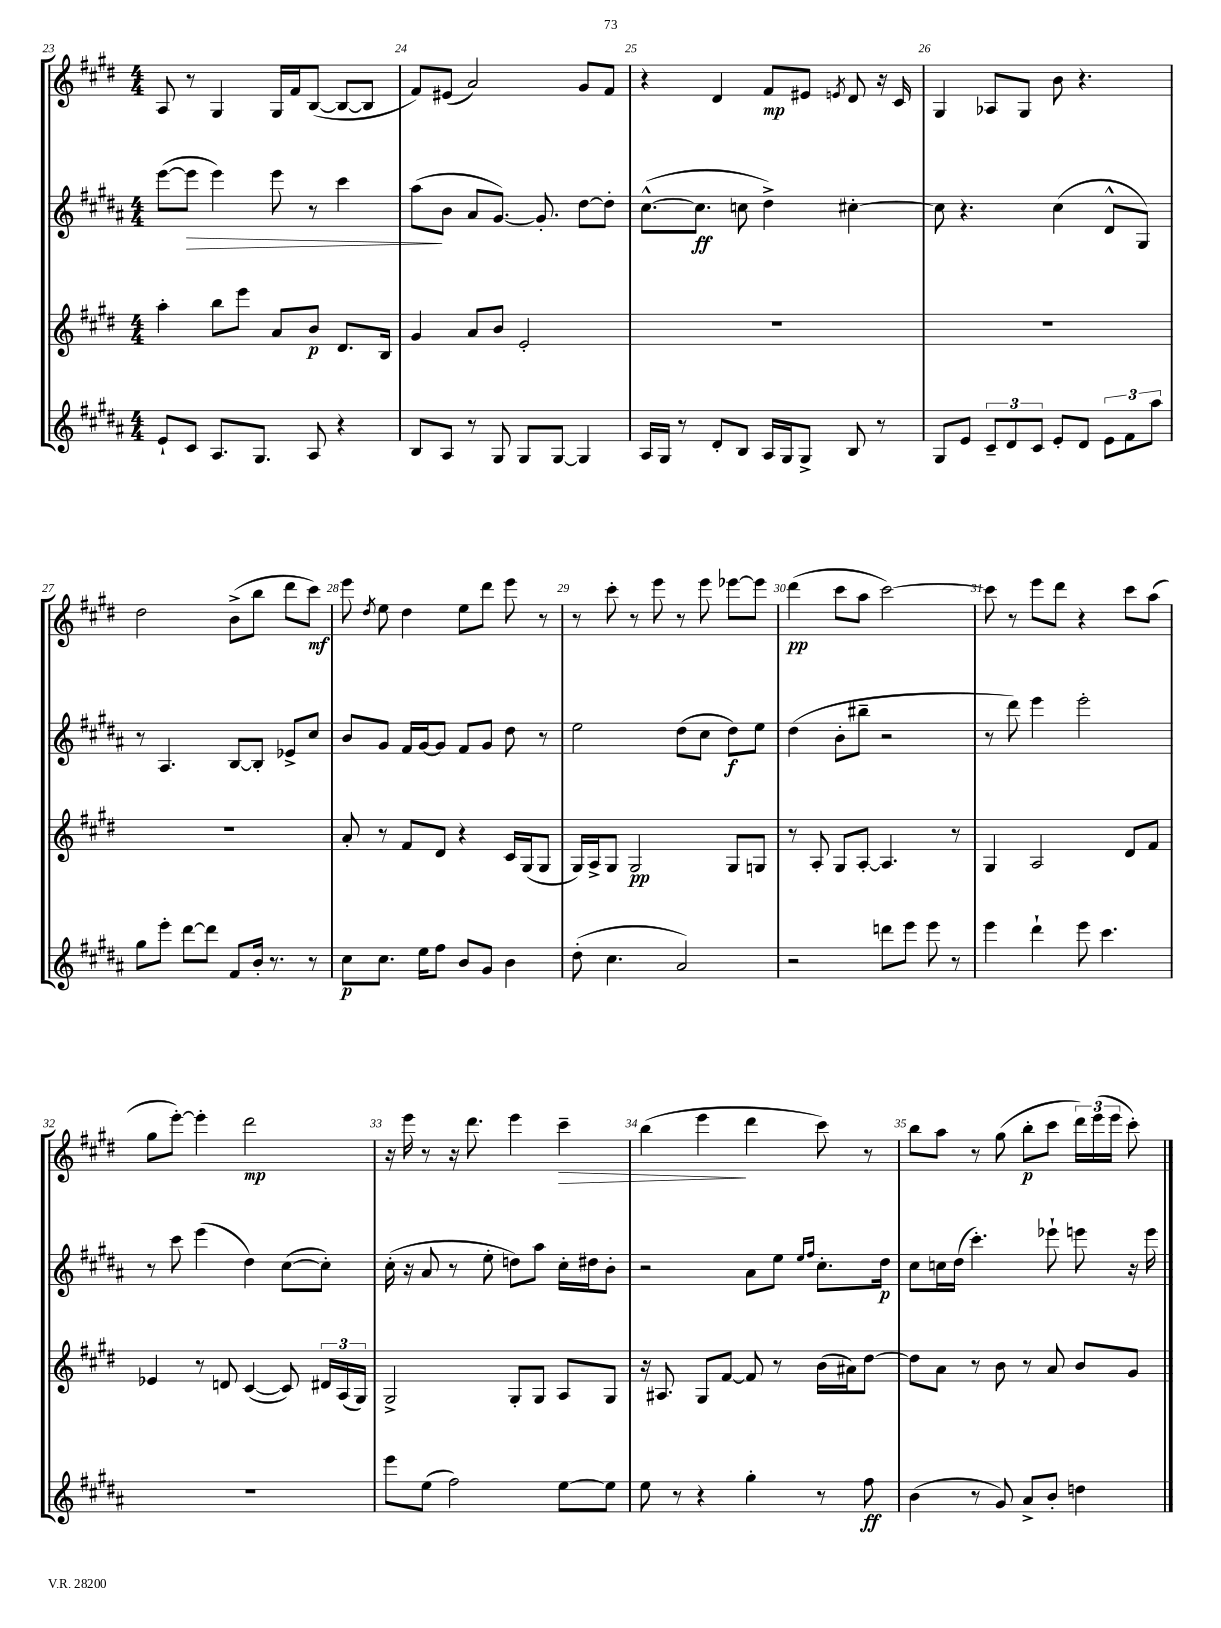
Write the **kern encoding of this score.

**kern	**kern	**kern	**kern
*staff4	*staff3	*staff2	*staff1
*clefG2	*clefG2	*clefG2	*clefG2
*k[f#c#g#d#a#]	*k[f#c#g#d#]	*k[f#c#g#d#a#]	*k[f#c#g#d#]
*M4/4	*M4/4	*M4/4	*M4/4
8e`/L	4aa'\	([8eee\L	8A/
8c#/J	.	8eee\]J	8r
8.A#/L	8bb\L	4eee\)	4G#/
.	8eee\J	.	.
8.G#/J	.	.	.
.	8a/L	8eee\	16G#/LL
.	.	.	16f#/J
8A#/	8b/J	8r	([8B/J
4r	8.d#/L	4ccc#\	8B/_L
.	.	.	8B/]J
.	16B/Jk	.	.
=	=	=	=
8B/L	4g#/	(8aa#\L	8f#/L)
8A#/J	.	8b\J	(8e#/J
8r	8a/L	8a#/L	2a/)
8G#/	8b/J	[8.g#/J)	.
8G#/L	2e'/	.	.
.	.	8.g#'/]	.
[8G#/J	.	.	.
4G#/]	.	[8dd#\L	8g#/L
.	.	8dd#'\]J	8f#/J
=	=	=	=
16A#/LL	1r	([8.cc#^^\L	4r
16G#/JJ	.	.	.
8r	.	.	.
.	.	8.cc#\]J	.
8d#'/L	.	.	4d#/
8B/J	.	8cc\	.
16A#/LL	.	4dd#^\)	8f#/L
16G#/J	.	.	.
8G#^/J	.	.	8e#/J
.	.	.	8qe/
8B/	.	[4cc#'\	8d#/
8r	.	.	16r
.	.	.	16c#/
=	=	=	=
8G#/L	1r	8cc#\]	4G#/
8e/J	.	4.r	.
12c#~/L	.	.	8A-/L
12d#/	.	.	.
.	.	.	8G#/J
12c#/J	.	.	.
8e'/L	.	(4cc#\	8b\
8d#/J	.	.	4.r
12e\L	.	8d#^^/L	.
12f#\	.	.	.
.	.	8G#/J)	.
12aa#\J	.	.	.
=	=	=	=
8gg#\L	1r	8r	2dd#\
8eee'\J	.	4.A#/	.
[8ddd#\L	.	.	.
8ddd#\]J	.	.	.
8f#/L	.	[8B/L	(8b^\L
16b'/Jk	.	8B'/]J	8bb\J
8.r	.	.	.
.	.	8e-^/L	8ddd#\L
8r	.	8cc#/J	8ccc#\J)
=	=	=	=
8cc#\L	8a'/	8b/L	8eee\
.	.	.	8qdd#/
8.cc#\J	8r	8g#/J	8ee\
.	8f#/L	16f#/LL	4dd#\
16ee\LK	.	[16g#/J	.
8ff#\J	8d#/J	8g#/]J	.
8b/L	4r	8f#/L	8ee\L
8g#/J	.	8g#/J	8ddd#\J
4b\	16c#/LL	8dd#\	8eee\
.	(16G#/J	.	.
.	8G#/J	8r	8r
=	=	=	=
(8dd#'\	16G#/LL)	2ee\	8r
.	16A^/J	.	.
4.cc#\	8G#/J	.	8ccc#'\
.	2G#/	.	8r
.	.	.	8eee\
2a#/)	.	(8dd#\L	8r
.	.	8cc#\J	8eee\
.	8G#/L	8dd#\L)	[8eee-\L
.	8G/J	8ee\J	8eee-\]J
=	=	=	=
2r	8r	(4dd#\	(4ddd#\
.	8A'/	.	.
.	8G#/L	8b'\L	8ccc#\L
.	[8A'/J	8bb#~\J	8aa\J
8ddd\L	4.A/]	2r	[2ccc#\)
8eee\J	.	.	.
8eee\	.	.	.
8r	8r	.	.
=	=	=	=
4eee\	4G#/	8r	8ccc#\]
.	.	8ddd#\)	8r
4ddd#`\	2A/	4eee\	8eee\L
.	.	.	8ddd#\J
8eee\	.	2eee'\	4r
4.ccc#\	.	.	.
.	8d#/L	.	8ccc#\L
.	8f#/J	.	(8aa\J
=	=	=	=
1r	4e-/	8r	8gg#\L
.	.	8ccc#\	[8eee'\J)
.	8r	(4eee\	4eee'\]
.	8d/	.	.
.	([4c#/	4dd#\)	2ddd#\
.	8c#/])	([8cc#\L	.
.	24d#/LL	8cc#'\]J)	.
.	(24A/	.	.
.	24G#/JJ)	.	.
=	=	=	=
8eee\L	2G#^/	(16cc#'\	16r
.	.	16r	16eee\
(8ee\J	.	8a#/	8r
2ff#\)	.	8r	16r
.	.	.	8.ddd#\
.	.	8ee'\	.
.	8G#'/L	8dd\L)	4eee\
.	8G#/J	8aa#\J	.
[8ee\L	8A/L	16cc#'\LL	4ccc#~\
.	.	16dd#\J	.
8ee\]J	8G#/J	8b'\J	.
=	=	=	=
8ee\	16r	2r	(4bb\
.	8.A#/	.	.
8r	.	.	.
4r	8G#/L	.	4eee\
.	[8f#/J	.	.
4gg#'\	8f#/]	8a#\L	4ddd#\
.	8r	8ee\J	.
.	.	16qqee/LL	.
.	.	16qqff#/JJ	.
8r	(16b\LL	8.cc#'\L	8ccc#\)
.	16a#\J)	.	.
8ff#\	[8dd#\J	.	8r
.	.	16dd#\Jk	.
=	=	=	=
(4b\	8dd#\]L	8cc#\L	8bb\L
.	8a\J	16cc\L	8aa\J
.	.	(16dd#\JJ	.
8r	8r	4.ccc#'\)	8r
8g#/)	8b\	.	(8gg#\
8a#^/L	8r	.	8bb'\L
8b'/J	8a/	8eee-`\	8ccc#\J
4dd\	8b/L	8eee\	24ddd#\LL)
.	.	.	(24eee\
.	.	.	24eee\JJ
.	8g#/J	16r	8ccc#'\)
.	.	16eee\	.
==	==	==	==
*-	*-	*-	*-
